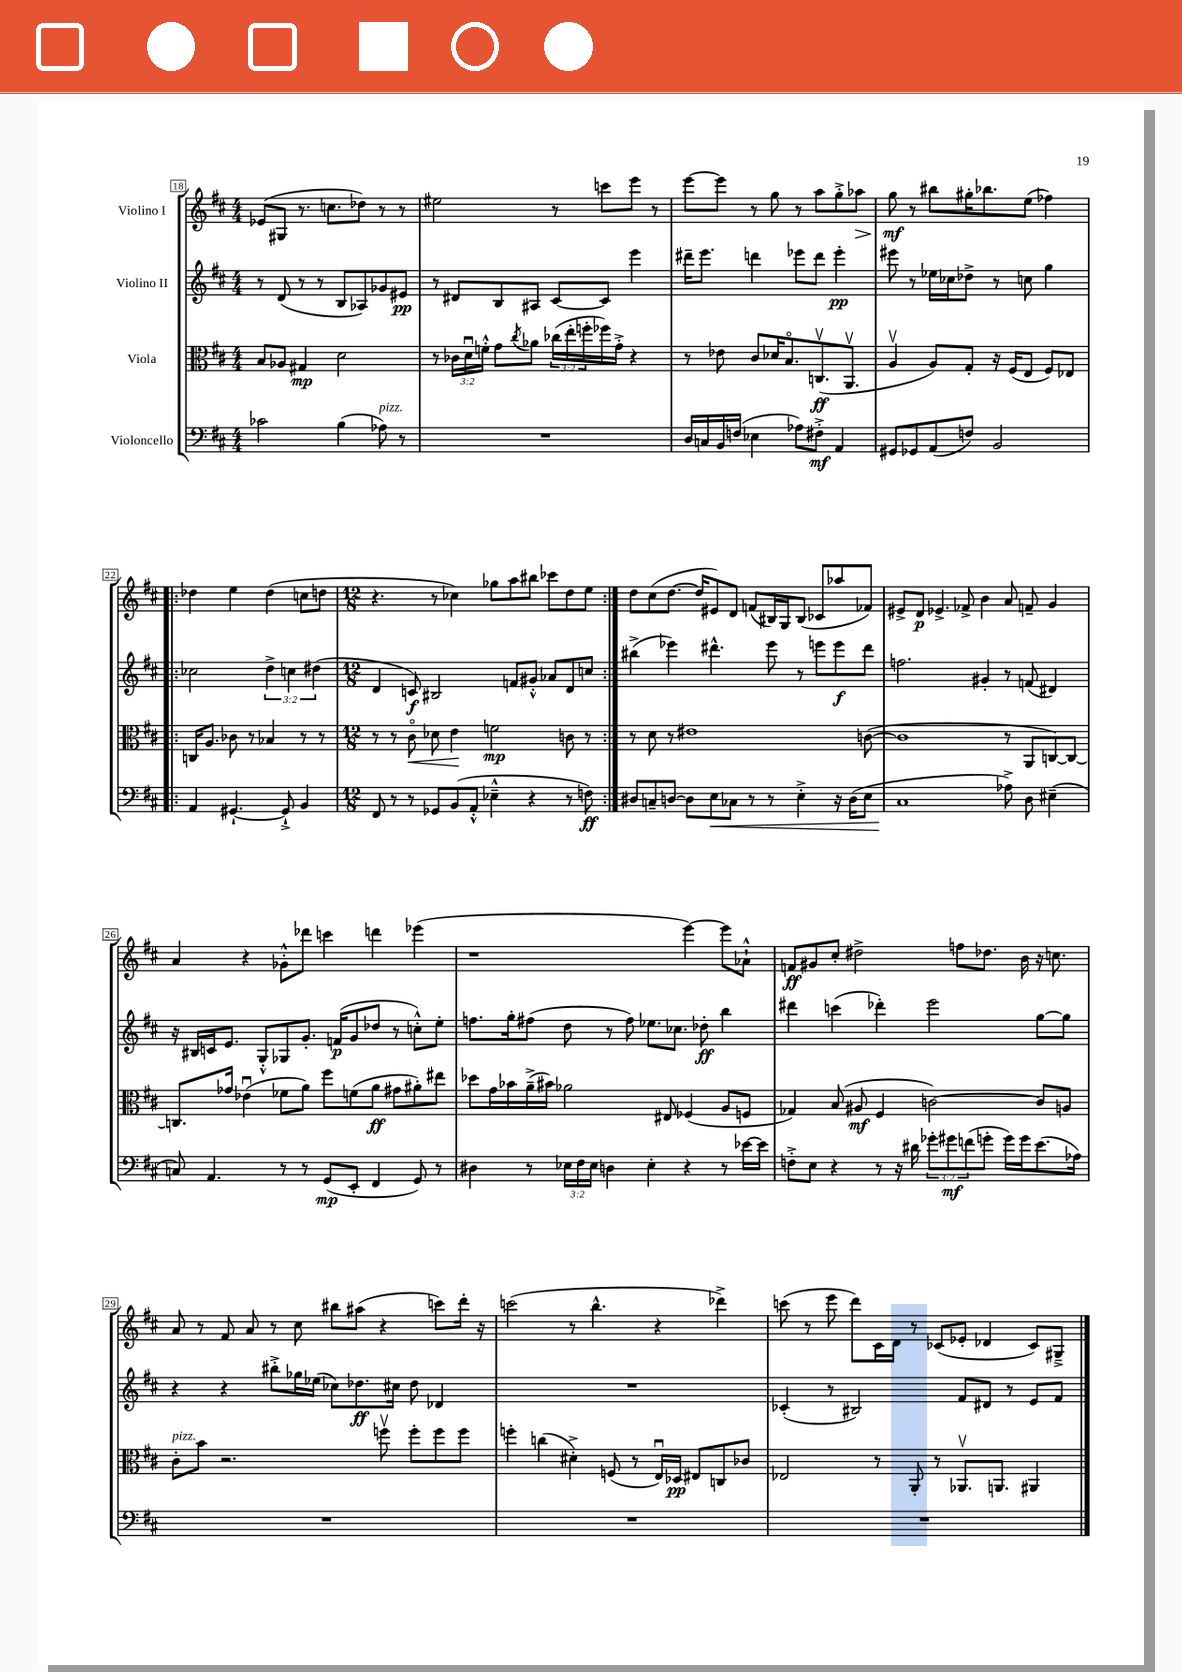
<<
\new StaffGroup <<
\new Staff = "s0" \with { instrumentName = "Violino I" } {
    \clef treble \key d \major \numericTimeSignature \time 4/4
    ees'8( gis8 r8. c''8. des''8) r8 r8 |
    eis''2 r8 c'''8 e'''8 r8 |
    e'''8~ e'''8 r8 g''8 r8 a''8 g''8-.-> aes''8\> |
    g''8\mf\! r8 bis''8 gis''16-. bes''8. e''8( fes''4) |
    \repeat volta 2 { des''4 e''4 des''4( c''8 d''8 |
    \numericTimeSignature \time 12/8 r4. r8 ces''4) ges''8 a''8 bis''8 ces'''8 d''8 e''8 | }
    d''8 cis''8( d''8.~ d''16 eis'8) d'8 f'8( bis16) g16 bis8( ces'8 aes''8 fes'8) |
    eis'8-> d'8\p ees'4.-> fes'8-> b'4 a'8 f'8-- g'4 |
    a'4 r4 ges'8-.-^ des'''8 c'''4 d'''4 ees'''4( |
    r1 e'''4~) e'''8 aes'8-!-^ |
    f'8\ff gis'8 cis''8-. dis''2-> f''8 des''8. b'16 r16 c''8. |
    a'8 r8 fis'8 a'8 r8 cis''8 bis''8 ais''8( r4 c'''8) d'''16-. r16 |
    c'''2( r8 b''4.-^ r4 des'''4->) |
    c'''8( r8 e'''8 d'''8) cis'16 d'16 r8 ces'8( ees'8-. des'4 ces'8) gis8---> \bar "|." |
}
\new Staff = "s1" \with { instrumentName = "Violino II" } {
    \clef treble \key d \major \numericTimeSignature \time 4/4 \override Staff.TupletNumber.text = #tuplet-number::calc-fraction-text
    r8 d'8( r8 r8 b8 aes8) ges'8 eis'8\pp |
    r8 dis'8 b8 ais8 cis'8~ cis'8 e'''4 |
    dis'''16-- e'''8. d'''4 ees'''8 d'''8 ees'''4-.\pp |
    eis'''8 r8 ees''16 ces''16 des''8-> r8 c''8 g''4 |
    \repeat volta 2 { ces''2 \tuplet 3/2 { d''4-> c''4 dis''4( } |
    \numericTimeSignature \time 12/8 d'4 c'8\f) bis2 f'8 gis'8-.-^ aes'8 d'8 c''8 | }
    bis''4->( ees'''4) dis'''4.-^ ees'''8 r8 e'''8 e'''8\f dis'''8 |
    f''2. gis'4-. r8 f'8( dis'4) |
    r16 bis16 c'16 e'8. g8-.-^ ges8 g'8.-. f'16\p( g'8 des''8 r8 c''8-.-^) e''8-. |
    f''8. g''16-. fis''8( d''8 r8 fis''8) ees''8. ces''8. des''8-.\ff b''4 |
    dis'''4 c'''4( des'''4-.) e'''2 g''8~ g''8 |
    r4 r4 bis''8-.-> ges''16 ees''16( ces''8) des''8.\ff cis''16 des''8 des'4 |
    R1. |
    ces'4-.( r8 bis2) fis'8 dis'8 r8 e'8 fis'8 \bar "|." |
}
\new Staff = "s2" \with { instrumentName = "Viola" } {
    \clef alto \key d \major \numericTimeSignature \time 4/4 \override Staff.TupletNumber.text = #tuplet-number::calc-fraction-text
    b8 aes8 gis4\mp d'2 |
    r8 \tuplet 3/2 { ces'16 d'16\downbow f'16-.-^ } g'8 \acciaccatura { cis''8 } aes'8 \tuplet 3/2 { ces''16( e''16-. f''16-. } fes''16) g'16-.-> r4 |
    r8 ees'8 cis'8 des'16 b8.\flageolet c8.\upbow\ff( a,8.\upbow |
    a4\upbow a8) g8-. r16 fis16( e8 fis8) ees8 |
    \repeat volta 2 { c16 a8. ces'8 r8 bes4 r8 r8 |
    \numericTimeSignature \time 12/8 r8 r8 cis'8\flageolet\< des'8 e'4\! f'2\mp c'8 r8 | }
    r8 d'8 r8 eis'1 c'8~( |
    c'1 r8 a,8 c8~) c8~ |
    c8. ges'16 ees'4\downbow( fes'8 a'8) fis''8 f'8( a'8\ff gis'8 ais'8-.) eis''8 |
    des''8 g'16 bes'16 a'16--->( bis'16) aes'2 eis8 fes4( a8 f8 |
    ges4) b8( ais8\mf fis4 c'2~) c'8 a8 |
    cis'8-.^\markup { \italic "pizz." } b'8 r2. f''8\upbow f''8-. f''8 f''8 |
    f''4-. c''4( dis'4-.->) f8( r8 e16\downbow) des16\pp eis8 c8 ces'8 |
    ees2 r8 a,8-. r8 aes,8.\upbow a,8. ais,4 \bar "|." |
}
\new Staff = "s3" \with { instrumentName = "Violoncello" } {
    \clef bass \key d \major \numericTimeSignature \time 4/4 \override Staff.TupletNumber.text = #tuplet-number::calc-fraction-text
    ces'2 b4( aes8^\markup { \italic "pizz." }) r8 |
    R1 |
    d16 c16 b,16 f16( ees4 aes8) fis8-.->\mf a,4 |
    gis,8 ges,8 a,8( f8) b,2 |
    \repeat volta 2 { a,4 gis,4.~-! gis,8-!-> b,4 |
    \numericTimeSignature \time 12/8 fis,8 r8 r8 ges,8 b,8( a,8-.-^ ees4---^ r4 r8 f8\ff) | }
    dis8 c8-- d8~ d8 e8\< ces8 r8 r8 e4-.-> r16 d16( e8 |
    cis1\! aes8->) d8 eis4--( |
    c8) a,4. r8 r8 g,8\mp( e,8-. fis,4 g,8) r8 |
    dis4 r8 \tuplet 3/2 { ees16 fis16 ees16 } d4 ees4-. r4 r8 ees'16~ ees'16 |
    f8-.-> e8 r4 r8 r16 dis'16 \tuplet 3/2 { ges'8-. gis'8\mf f'8( } g'8-. g'16) g'16 e'8.( aes16) |
    R1. |
    R1. |
    R1. \bar "|." |
}
>>
>>
\layout { \context { \Score currentBarNumber = #18 \override BarNumber.stencil = #(make-stencil-boxer 0.1 0.3 ly:text-interface::print) } }
